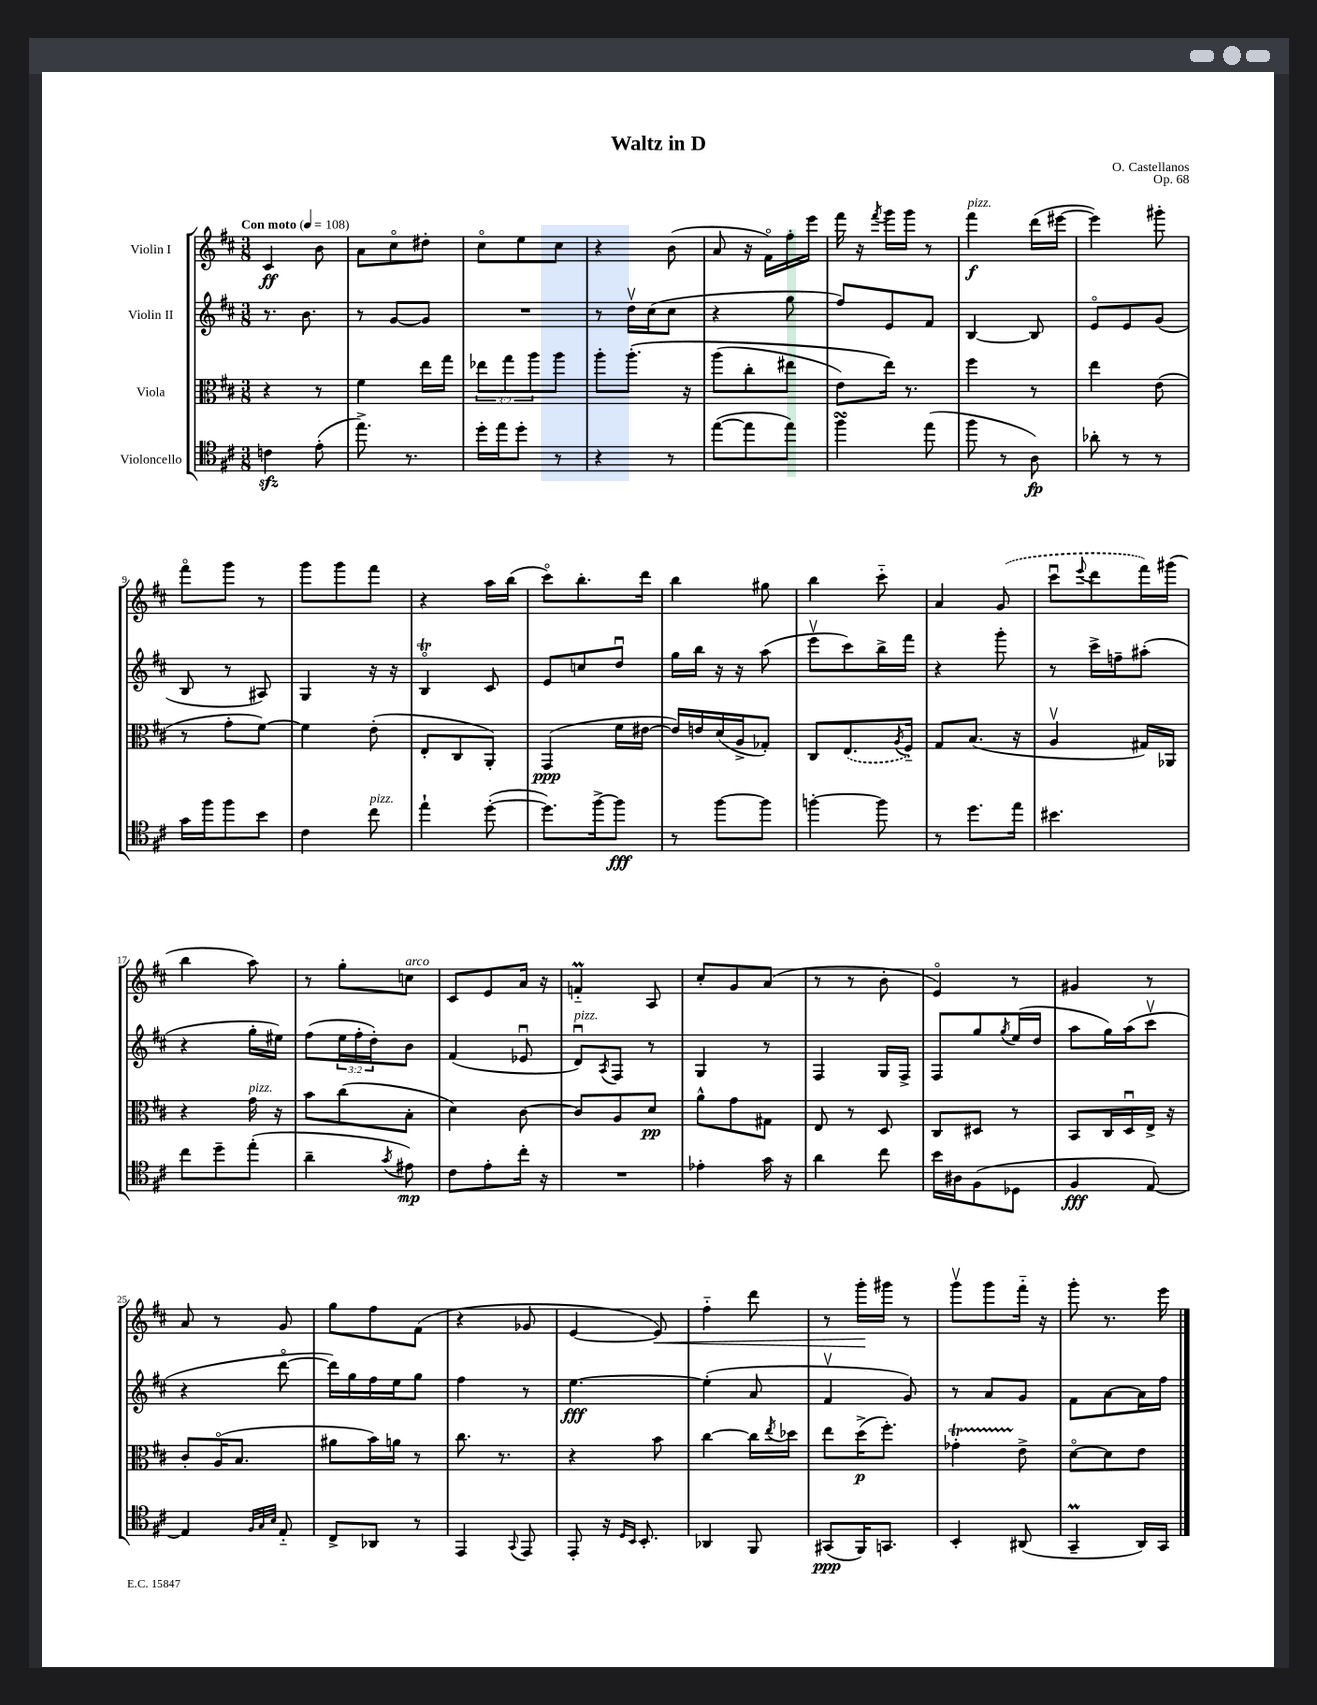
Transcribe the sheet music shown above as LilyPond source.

\header { title = "Waltz in D" composer = "O. Castellanos" opus = "Op. 68" }
<<
\new StaffGroup <<
\new Staff = "s0" \with { instrumentName = "Violin I" } {
    \clef treble \key d \major \numericTimeSignature \time 3/8 \tempo "Con moto" 4 = 108
    cis'4\ff b'8 |
    a'8 cis''8\flageolet dis''8-. |
    cis''8\flageolet e''8 cis''8 |
    r4 b'8( |
    a'8 r16 fis'16\flageolet) fis''16-. e'''16 |
    fis'''16 r16 \acciaccatura { fis'''8 } g'''16 g'''16 r8 |
    fis'''4\f^\markup { \italic "pizz." } d'''16( eis'''16~ |
    eis'''4) gis'''8-. |
    fis'''8\flageolet g'''8 r8 |
    g'''8 g'''8 fis'''8 |
    r4 a''16 b''16( |
    cis'''8\flageolet) b''8.-. d'''16 |
    b''4 gis''8 |
    b''4 cis'''8-_ |
    a'4 \once \slurDashed g'8( |
    cis'''8\downbow \appoggiatura { e'''8 } d'''8 fis'''16) gis'''16( |
    b''4 a''8) |
    r8 g''8-. c''8^\markup { \italic "arco" } |
    cis'8 e'8 a'16 r16 |
    f'4-_\prall a8 |
    cis''8-. g'8 a'8( |
    r8 r8 b'8-. |
    e'4\flageolet) r8 |
    gis'4 r8 |
    a'8 r8 g'8 |
    g''8 fis''8 fis'8( |
    r4 ges'8 |
    e'4~ e'8\<) |
    fis''4-_ d'''8 |
    r8 g'''16-.\! gis'''16 r8 |
    g'''8\upbow g'''8 fis'''16-_ r16 |
    g'''8-. r8. e'''16 \bar "|." |
}
\new Staff = "s1" \with { instrumentName = "Violin II" } {
    \clef treble \key d \major \numericTimeSignature \time 3/8 \override Staff.TupletNumber.text = #tuplet-number::calc-fraction-text
    r8. b'8. |
    r8 g'8~ g'8 |
    R4. |
    r8 d''16\upbow cis''16( cis''8 |
    r4 g''8 |
    fis''8) e'8 fis'8 |
    b4~ b8 |
    e'8\flageolet e'8 g'8( |
    b8 r8 ais8) |
    g4 r16 r16 |
    b4\flageolet\trill cis'8 |
    e'8 c''8 d''8\downbow |
    g''16 b''16 r16 r16 a''8( |
    e'''8\upbow cis'''8) b''16-> fis'''16 |
    r4 g'''8-. |
    r8 cis'''16-> f''16-- ais''8-.( |
    r4 g''16-. eis''16) |
    fis''8( \tuplet 3/2 { e''16 fis''16-. d''16-.) } b'8 |
    fis'4( ees'8\downbow |
    d'8\downbow^\markup { \italic "pizz." }) \acciaccatura { a8 } fis8 r8 |
    g4 r8 |
    fis4 g16 fis16-> |
    fis8 g''8 \acciaccatura { g''8 } e''16( d''16 |
    a''8 g''16) a''16( cis'''8\upbow |
    r4 d'''8~\flageolet |
    d'''16) g''16 fis''16 e''16 g''8 |
    fis''4 r8 |
    e''4.~\fff |
    e''4-.( a'8 |
    fis'4\upbow g'8) |
    r8 a'8 g'8 |
    fis'8 a'8~ a'16 fis''16 \bar "|." |
}
\new Staff = "s2" \with { instrumentName = "Viola" } {
    \clef alto \key d \major \numericTimeSignature \time 3/8 \override Staff.TupletNumber.text = #tuplet-number::calc-fraction-text
    r4 r8 |
    fis'4 e''16 g''16 |
    \tuplet 3/2 { ees''8 g''8 a''8 } a''8 |
    a''8-. a''8.-.\( r16 |
    a''8( cis''8-. eis''8 |
    e'8) e''16\) r8. |
    fis''4 r8 |
    e''4 e'8( |
    r8 g'8-. fis'8~) |
    fis'4 e'8-.( |
    e8-. cis8 a,8-.) |
    g,4\ppp( fis'16 eis'16~ |
    eis'16) e'16 d'16( a16-> ges8-.) |
    cis8 \once \slurDashed e8.( \acciaccatura { a8 } fis16-_) |
    g8 b8.( r16 |
    a4\upbow gis16) aes,16 |
    r4 g'16^\markup { \italic "pizz." } r16 |
    b'8 cis''8( b8-. |
    d'4) cis'8~ |
    cis'8 a8 d'8\pp |
    a'8-^ g'8 gis8 |
    e8 r8 d8 |
    cis8 dis8 r8 |
    b,8 cis16 d16\downbow e16-> r16 |
    cis'8-. a16\flageolet( b8. |
    ais'8 b'16) a'16 r8 |
    cis''8. r8. |
    r4 b'8 |
    cis''4~ cis''16 \acciaccatura { e''8 } des''16 |
    e''8 d''16->\p( fis''8.-.) |
    ges'4-.\startTrillSpan e'8->\stopTrillSpan |
    d'8~\flageolet d'8 e'8 \bar "|." |
}
\new Staff = "s3" \with { instrumentName = "Violoncello" } {
    \clef tenor \key d \major \numericTimeSignature \time 3/8
    c'4\sfz e'8-.( |
    e''8.->) r8. |
    d''16-. e''16 d''8-. r8 |
    r4 r8 |
    e''8~( e''8 e''8) |
    fis''4\turn e''8( |
    fis''8 r8 a8\fp) |
    aes'8-. r8 r8 |
    g'16 fis''16 fis''8 b'8 |
    cis'4 cis''8^\markup { \italic "pizz." } |
    e''4-! d''8~-.( |
    d''8.) fis''16~-> fis''8\fff |
    r8 fis''8~ fis''8 |
    f''4~-. f''8 |
    r8 d''8. e''16 |
    bis'4. |
    cis''8 d''8-- e''8-.( |
    a'4-- \acciaccatura { g'8 } eis'8\mp) |
    cis'8 e'8-. cis''16-. r16 |
    R4. |
    ees'4-. g'16 r16 |
    a'4 cis''8 |
    b'16 ais16 fis8( des8 |
    fis4\fff e8~) |
    e4 \grace { fis32 g32 b32 } e8-_ |
    cis8-> aes,8 r8 |
    e,4 \appoggiatura { g,8 } e,8 |
    e,8-. r16 \grace { d16 b,16 } b,8.-. |
    aes,4 fis,8 |
    gis,8\ppp( fis,16) g,8. |
    b,4-. ais,8( |
    g,4--\prall a,16) g,16 \bar "|." |
}
>>
>>
